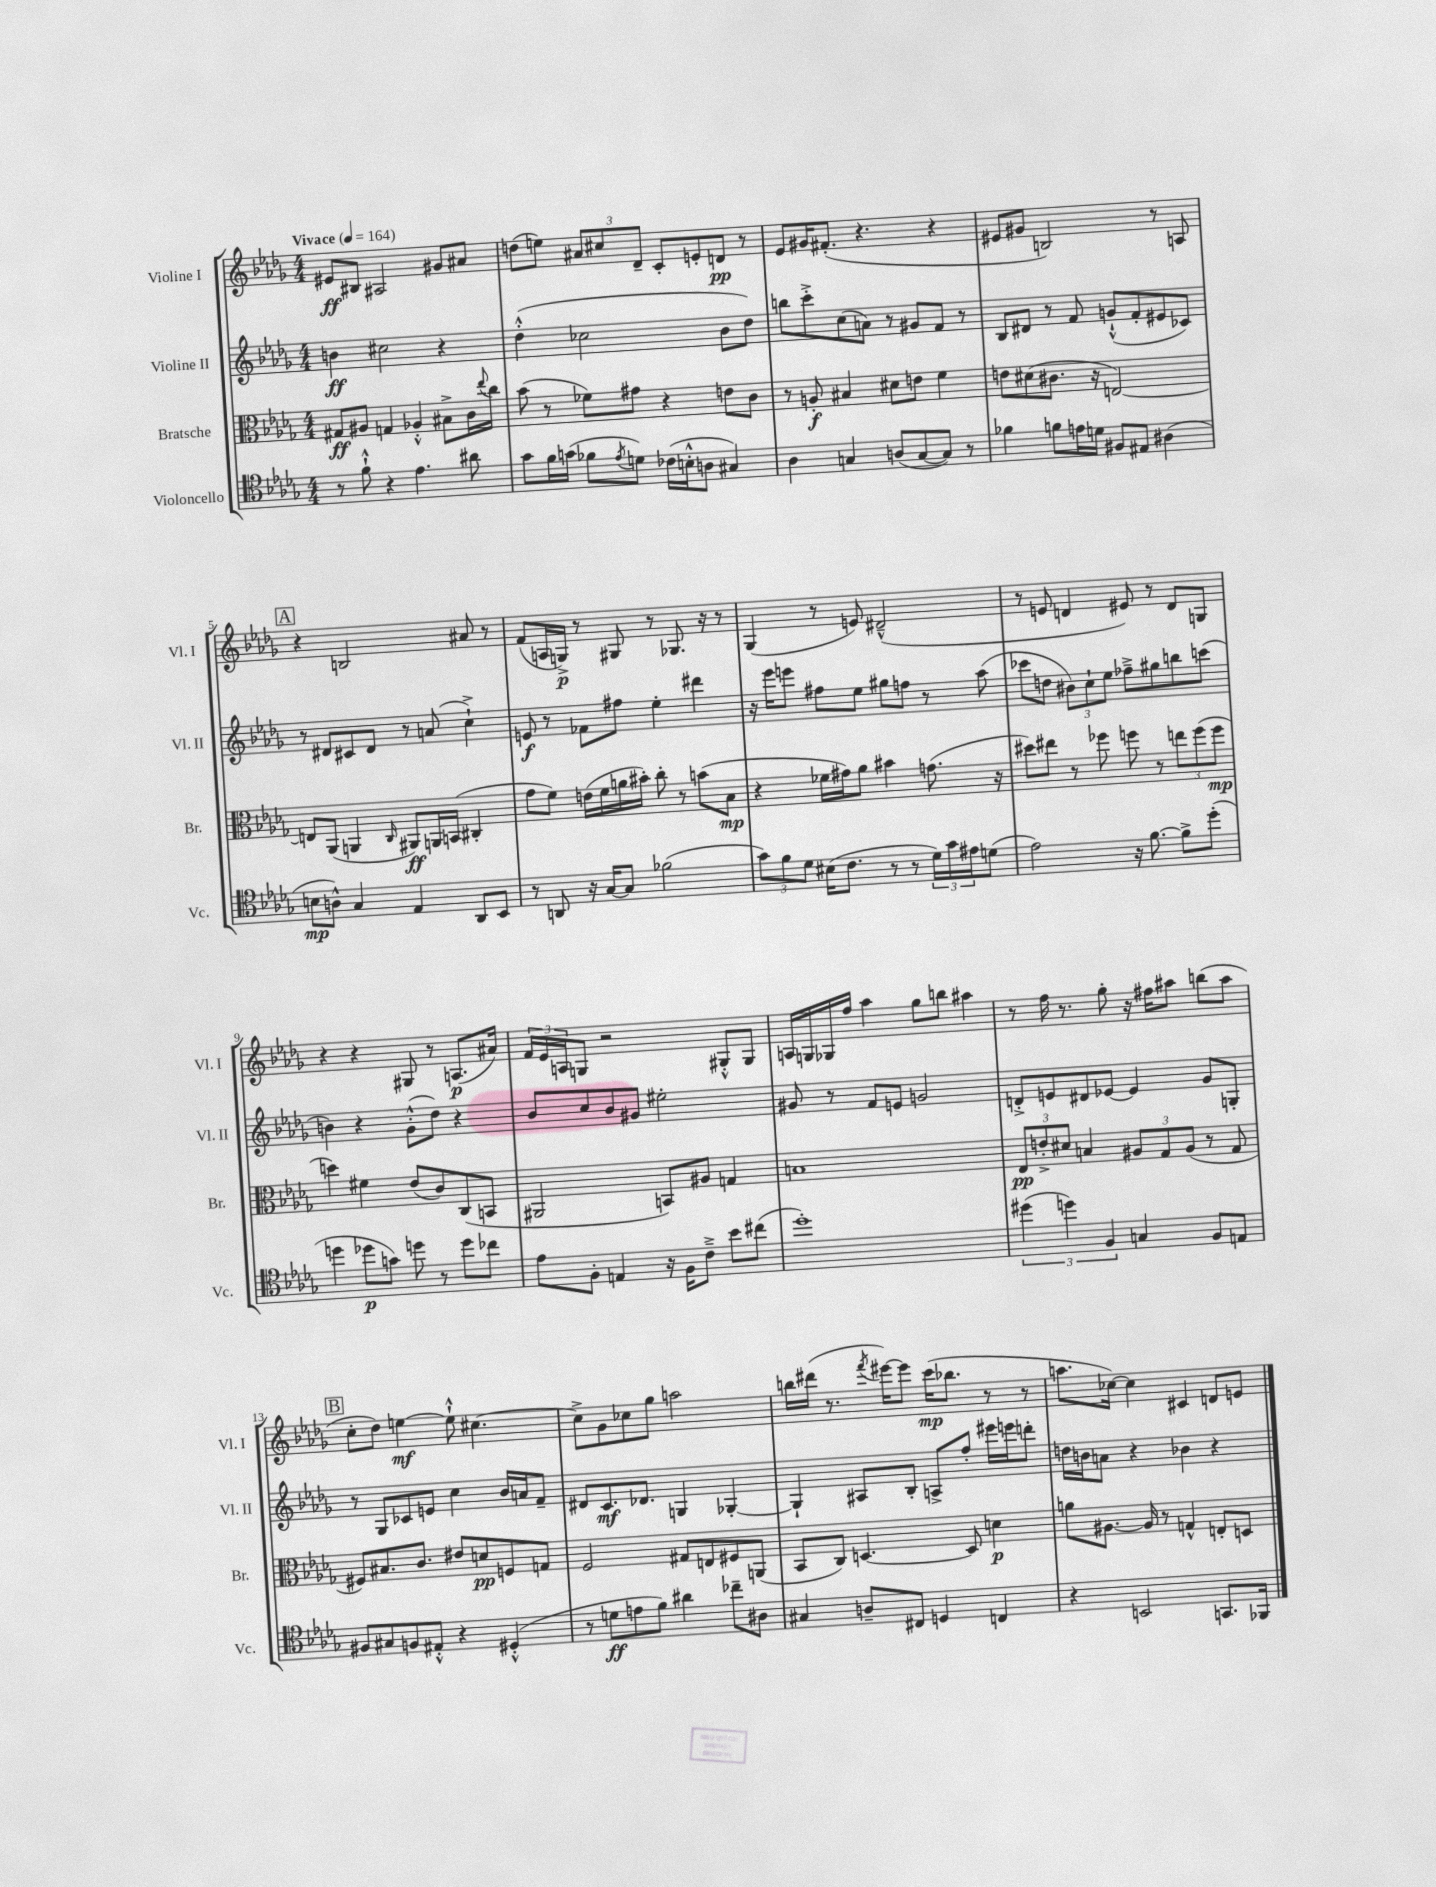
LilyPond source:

<<
\new StaffGroup <<
\new Staff = "s0" \with { instrumentName = "Violine I" shortInstrumentName = "Vl. I" } {
    \clef treble \key des \major \numericTimeSignature \time 4/4 \tempo "Vivace" 4 = 164
    eis'8\ff bis8 ais2 gis'8 ais'8 |
    d''8( e''8) \tuplet 3/2 { ais'8 cis''8 des'8-- } c'8-. e'8-. d'8\pp r8 |
    ees'8 gis'16 fis'8.-.( r4. r4 |
    eis'8 gis'8 b2) r8 a8 |
    \mark \markup { \box "A" } r4 b2 ais'8 r8 |
    f'8( a16 g16->\p) r8 gis8 r8 ges8. r16 r8 |
    ges4( r8 e'8) dis'2---^( |
    r8 e'8 d'4 eis'8) r8 d'8 g8 |
    r4 r4 gis8 r8 a8.\p( ais'16) |
    \tuplet 3/2 { f'16 ees'16 a16 } g8 r2 gis8-.-^ gis8 |
    a16 g16 ges16 f''16 aes''4 ges''8 b''8 ais''4 |
    r8 f''16 r8. ges''8-. r16 fis''16 ais''8 b''8( ais''8 |
    \mark \markup { \box "B" } c''8-. des''8) e''4~\mf e''8-!-^ cis''4.~ |
    cis''8-> ges'8 ces''8 ges''8 a''2 |
    b''16 dis'''16( r8. \acciaccatura { f'''8 } eis'''16~) eis'''8 c'''16\mp( bes''8. r8 r8 |
    a''8. ces''16~) ces''4 cis'4 d'8 e'8 \bar "|." |
}
\new Staff = "s1" \with { instrumentName = "Violine II" shortInstrumentName = "Vl. II" } {
    \clef treble \key des \major \numericTimeSignature \time 4/4
    b'4\ff cis''2 r4 |
    des''4-.-^( ces''2 bes'8 des''8) |
    b''8 c'''8-.-> c''8( a'8) r8 gis'8 f'8 r8 |
    bes8 dis'8 r8 f'8 g'8-!-^( f'8-. eis'8 ces'8) |
    \mark \markup { \box "A" } r8 dis'8 cis'8 dis'8 r8 a'8( c''4-!->) |
    e'8\f r8 fes'8 fis''8 ees''4-. dis'''4 |
    r16 ees'''16 e'''8 fis''8 ees''8 gis''8 f''8 r8 aes''8( |
    ces'''8 d''8 \tuplet 3/2 { bis'8) c''8-! ees''8 } fes''8---> gis''8 b''8 c'''8( |
    b'4) r4 ges'8-.-^( des''8) r4 |
    bes'8 c''8 bes'8 gis'8 eis''2-. |
    gis'8 r8 f'8 e'8 g'2 |
    d'8-.-> e'8 dis'8 ees'8~ ees'4 ges'8 g8-. |
    \mark \markup { \box "B" } r8 ges8 ces'8 e'8 c''4 bes'16 a'16 f'8-- |
    dis'8 c'8.\mf des'8. g4 ges4~-. |
    ges4-! ais8 bes8-. a8-> f''8-. eis'''16 e'''16 d'''8-. |
    d''16 b'16 a'8 r4 bes'4 r4 \bar "|." |
}
\new Staff = "s2" \with { instrumentName = "Bratsche" shortInstrumentName = "Br." } {
    \clef alto \key des \major \numericTimeSignature \time 4/4
    gis8\ff ais8 g4 aes4-.-^ bis8-> c'16 \appoggiatura { ees''8 } c''16 |
    bes'8( r8 fes'8) gis'8 r4 e'8 c'8 |
    r8 a8-.\f bis4 dis'8 e'8 f'4 |
    e'8 dis'8( cis'8. r16 e2~) |
    \mark \markup { \box "A" } e8 aes,8( a,4 \grace { c16 } ais,8\ff) a,16 b,16( cis4-. |
    ges'8 f'8) e'16( f'16 a'16 bis'16-.) c''8-. r8 b'8( bes8\mp |
    r4 fes'16 gis'16) aes'8 bis'4 g'8.( r16 |
    dis''8) eis''8 r8 fes''8 f''8 r8 \tuplet 3/2 { e''8 f''8( f''8\mp } |
    d''4) fis'4 ees'8( c'8) c8( b,8 |
    ais,2 b,8) ais8 g4 |
    b1 |
    \tuplet 3/2 { ees8\pp e'8-.-> dis'8 } b4 \tuplet 3/2 { ais8 ges8 ais8( } r8 ges8 |
    \mark \markup { \box "B" } fis8) bis8. c'8. eis'8 d'8\pp f8 g8 |
    f2 gis8 e8 fis8 a,8( |
    bes,8 c8) d4.~ d8 d'4\p |
    a'8 ais8.~ ais16 r8 g4-^ e8-. d8 \bar "|." |
}
\new Staff = "s3" \with { instrumentName = "Violoncello" shortInstrumentName = "Vc." } {
    \clef tenor \key des \major \numericTimeSignature \time 4/4
    r8 f'8-!-^ r4 ees'4. ais'8 |
    ges'8 f'16 g'16( fes'8 \acciaccatura { ees'8 } d'8) ces'16( b16-.-^ a8 gis4) |
    aes4 g4 a8( g8~ g8) r8 |
    fes'4 f'8 e'16 d'16 fis8 eis8 ais4( |
    \mark \markup { \box "A" } b8\mp a8-^) ges4 ees4 aes,8 bes,8 |
    r8 a,8 r16 ges16~ ges8 fes'2( |
    \tuplet 3/2 { ges'8) f'8 des'8 } bis16( c'8. r8 r8 \tuplet 3/2 { des'16) ges'16 eis'16 } d'8( |
    ees'2) r16 f'8.~ f'8-> des''8-.( |
    d''4 des''8\p g'8) d''8 r8 d''8 ces''8 |
    ees'8 f8-. e4 r16 f16 c'8---> bes'8 cis''8( |
    des''1-.) |
    \tuplet 3/2 { dis''4( d''4) f4 } g4 f8 e8 |
    \mark \markup { \box "B" } fis8 gis8 f8 eis8-.-^ r4 dis4-.-^( |
    r8 d'8\ff e'8 f'8) ais'4 ces''8-- ais8 |
    gis4 a8-- cis8 d4 c4 |
    r4 b,2 g,8. fes,16 \bar "|." |
}
>>
>>
